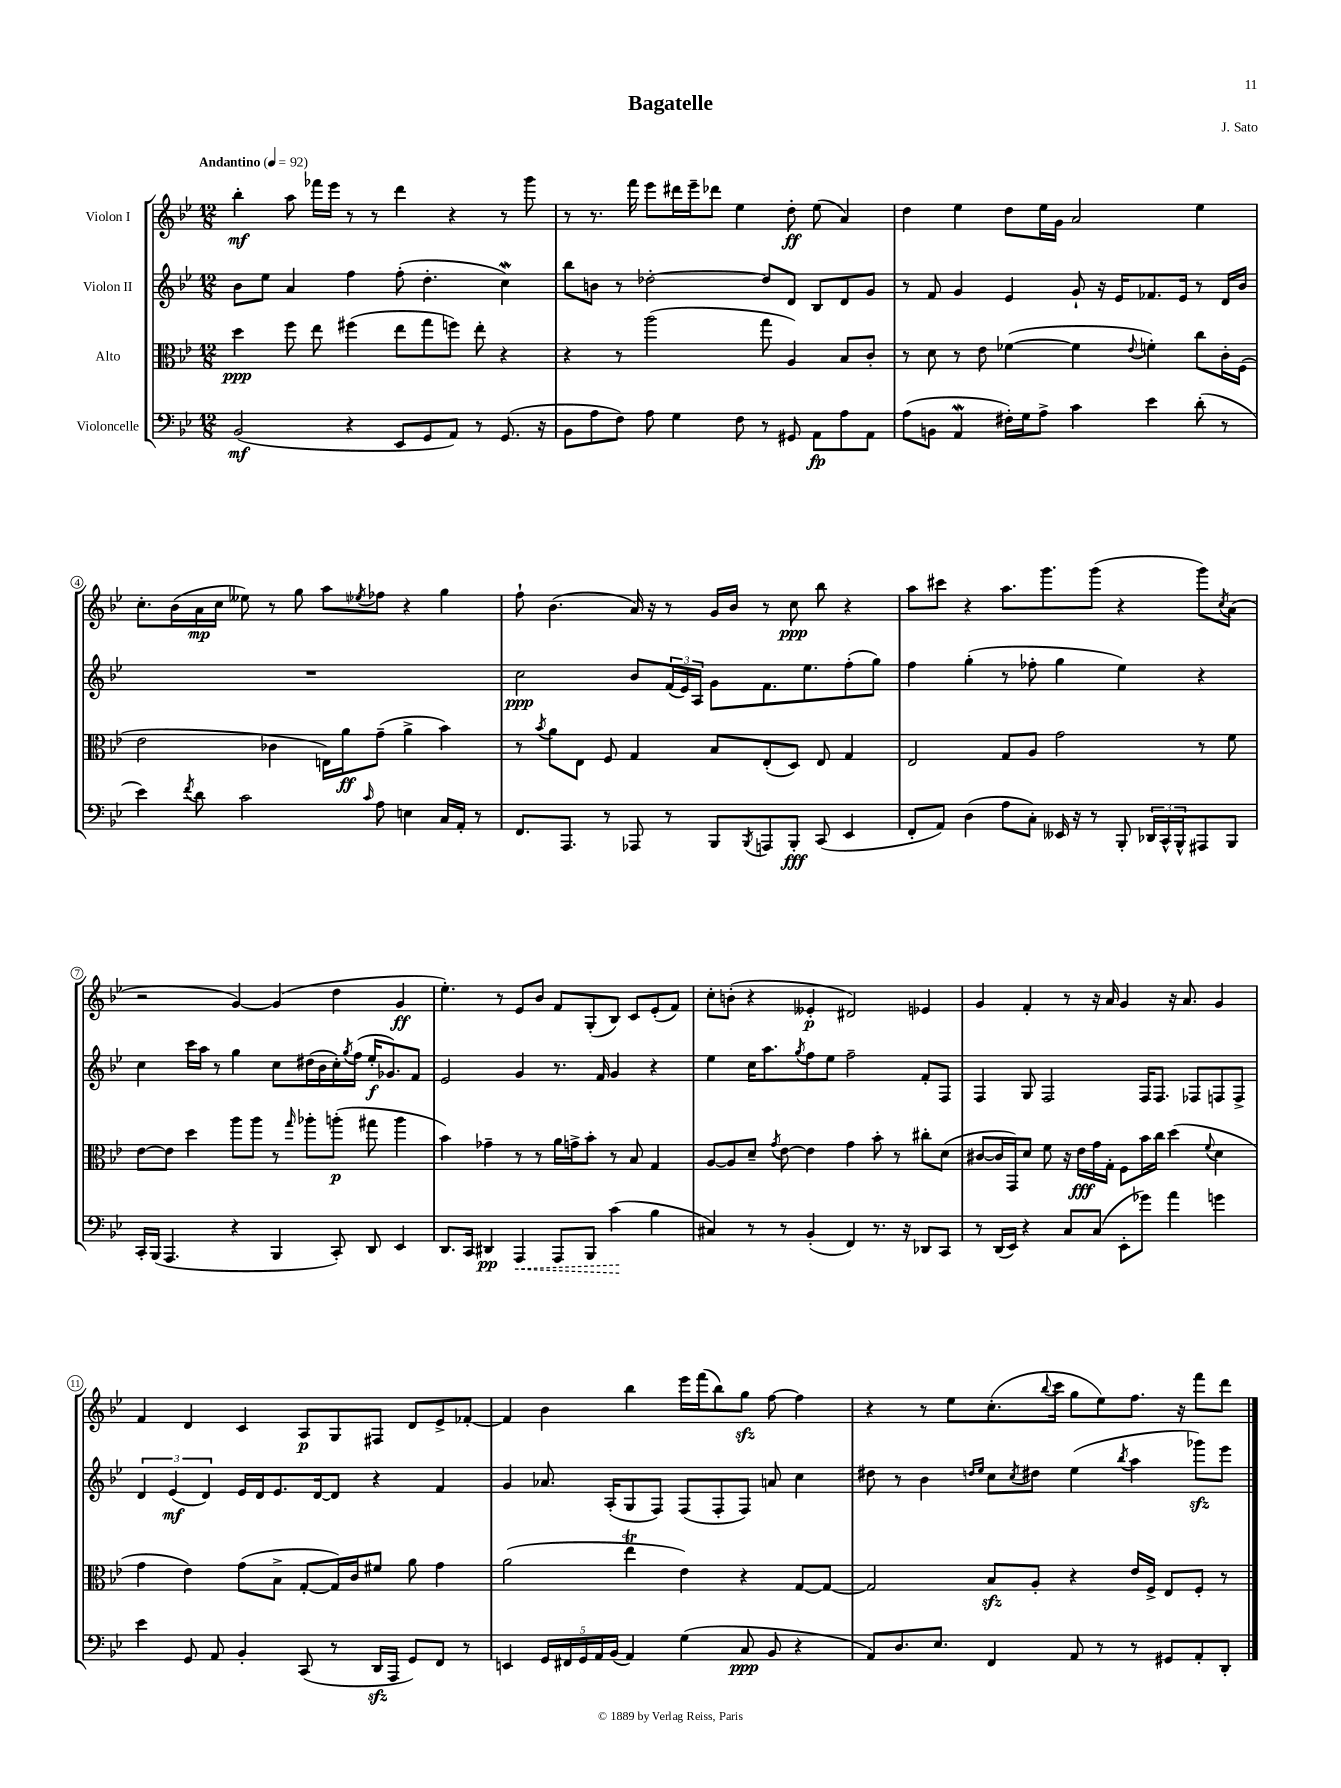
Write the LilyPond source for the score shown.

\header { title = "Bagatelle" composer = "J. Sato" }
<<
\new StaffGroup <<
\new Staff = "s0" \with { instrumentName = "Violon I" } {
    \clef treble \key bes \major \numericTimeSignature \time 12/8 \tempo "Andantino" 4 = 92
    bes''4-.\mf a''8 fes'''16 ees'''16 r8 r8 d'''4 r4 r8 g'''8 |
    r8 r8. f'''16 ees'''8 dis'''16 ees'''16-- des'''8 ees''4 d''8-.\ff ees''8( a'4) |
    d''4 ees''4 d''8 ees''16 g'16 a'2 ees''4 |
    c''8.-. bes'16( a'16\mp c''16 eeses''8) r8 g''8 a''8 \acciaccatura { ees''8 } fes''8 r4 g''4 |
    f''8-! bes'4.( a'16) r16 r8 g'16 bes'16 r8 c''8\ppp bes''8 r4 |
    a''8 cis'''8 r4 a''8. g'''8. g'''8( r4 g'''8) \acciaccatura { c''8 } a'8( |
    r2 g'4~) g'4( d''4 g'4\ff |
    ees''4.-.) r8 ees'8 bes'8 f'8 g8-.( bes8) c'8 ees'8-.( f'8) |
    c''8-. b'8-.( r4 eeses'4-.\p dis'2) ees'4 |
    g'4 f'4-. r8 r16 a'16 g'4 r16 a'8. g'4 |
    f'4 d'4 c'4 a8\p g8 fis8 d'8 ees'8-> fes'8~-. |
    fes'4 bes'4 bes''4 ees'''16 f'''16( bes''8) g''8\sfz f''8~ f''4 |
    r4 r8 ees''8 c''8.-.( \appoggiatura { bes''8 } c'''16 g''8 ees''8) f''8. r16 f'''8 d'''8 \bar "|." |
}
\new Staff = "s1" \with { instrumentName = "Violon II" } {
    \clef treble \key bes \major \numericTimeSignature \time 12/8
    bes'8 ees''8 a'4 f''4 f''8-.( d''4.-. c''4\mordent) |
    bes''8 b'8 r8 des''2~-. des''8 d'8 bes8 d'8 g'8 |
    r8 f'8 g'4 ees'4 g'8-! r16 ees'16 fes'8. ees'16 r8 d'16 bes'16 |
    R1. |
    c''2\ppp bes'8 \tuplet 3/2 { f'16( ees'16) a16 } g'8 f'8. ees''8. f''8-.( g''8) |
    f''4 g''4-.( r8 fes''8-. g''4 ees''4) r4 |
    c''4 c'''16 a''16 r8 g''4 c''8 dis''16( bes'16 c''16-.) \acciaccatura { g''8 } f''16( ees''16-.\f ges'8.) f'8 |
    ees'2 g'4 r8. f'16 g'4 r4 |
    ees''4 c''16 a''8. \acciaccatura { g''8 } f''8 ees''8 f''2-- f'8-. f8 |
    f4 g8 f2 f16 f8. fes8 f8 f8-> |
    \tuplet 3/2 { d'4 ees'4\mf( d'4) } ees'16 d'16 ees'8. d'16~ d'8 r4 f'4 |
    g'4 aes'8. a16-.( g8 f8) f8( f8-. f8) a'8 c''4 |
    dis''8 r8 bes'4 \grace { d''16 ees''16 } c''8 \acciaccatura { c''8 } dis''8 ees''4( \acciaccatura { bes''8 } a''4 ges'''8\sfz) ees'''8 \bar "|." |
}
\new Staff = "s2" \with { instrumentName = "Alto" } {
    \clef alto \key bes \major \numericTimeSignature \time 12/8
    d''4\ppp f''8 ees''8 fis''4( ees''8 g''8 f''8) ees''8-. r4 |
    r4 r8 a''2( g''8 a4) bes8 c'8-. |
    r8 d'8 r8 ees'8 fes'4~( fes'4 \appoggiatura { ees'8 } f'4-.) c''8 c'16-. f16( |
    ees'2 ces'4 e16) a'16\ff g'8--( a'4-> bes'4) |
    r8 \acciaccatura { bes'8 } a'8 ees8 f8 g4 bes8 ees8-.( d8) ees8 g4 |
    ees2 g8 a8 g'2 r8 f'8 |
    ees'8~ ees'8 d''4 a''8 a''8 r8 \grace { g''16 } aes''8-. a''8-.\p( gis''8 a''4 |
    bes'4) ges'4-- r8 r8 a'16 g'16-> bes'8-. r8 bes8 g4 |
    a8~ a8 d'8-- \acciaccatura { g'8 } ees'8~ ees'4 g'4 bes'8-. r8 cis''8-. d'8( |
    cis'8~ cis'16 g,16) d'8 f'8 r16 ees'16\fff g'16 g16-. f8 bes'16 c''16 d''4( \appoggiatura { f'8 } d'4 |
    g'4 ees'4) g'8( bes8-> g8~-. g16) c'16 fis'8 a'8 g'4 |
    a'2( ees''4\trill ees'4) r4 g8~ g8~ |
    g2 bes8\sfz a8-. r4 ees'16 f16-> ees8 f8-. r8 \bar "|." |
}
\new Staff = "s3" \with { instrumentName = "Violoncelle" } {
    \clef bass \key bes \major \numericTimeSignature \time 12/8
    bes,2\mf( r4 ees,8 g,8 a,8) r8 g,8.( r16 |
    bes,8 a8 f8) a8 g4 f8 r8 gis,8 a,8\fp a8 a,8 |
    a8( b,8 a,4\mordent fis16-.) g16 a8-> c'4 ees'4 d'8-.( r8 |
    ees'4) \acciaccatura { f'8 } d'8 c'2 \grace { c'16 } a8 e4 c16 a,16-. r8 |
    f,8. a,,8. r8 aes,,8 r8 bes,,8 \acciaccatura { bes,,8 } a,,8 bes,,8-.\fff c,8( ees,4 |
    f,8-. a,8) d4( a8 c8-.) eeses,16 r16 r8 bes,,8-. \tuplet 3/2 { des,16 c,16-^ bes,,16-^ } ais,,8 bes,,8 |
    c,16-. bes,,16( a,,4. r4 bes,,4 c,8-.) d,8 ees,4 |
    d,8. c,16 dis,4\pp \once \override Hairpin.style = #'dashed-line a,,4\< a,,8 bes,,8 c'4\!( bes4 |
    cis4) r8 r8 bes,4-.( f,4) r8. r16 des,8 c,8 |
    r8 d,16( ees,16) r4 c8 c8( ees,8-. ges'8) a'4 g'4 |
    ees'4 g,8 a,8 bes,4-. c,8( r8 d,16\sfz a,,16 g,8) f,8 r8 |
    e,4 \tuplet 5/4 { g,16 fis,16 g,16 a,16 bes,16( } a,4) g4( c8\ppp bes,8 r4 |
    a,8) d8. ees8. f,4 a,8 r8 r8 gis,8 a,8-. d,8-. \bar "|." |
}
>>
>>
\layout { \context { \Score \override BarNumber.stencil = #(make-stencil-circler 0.1 0.3 ly:text-interface::print) } }
